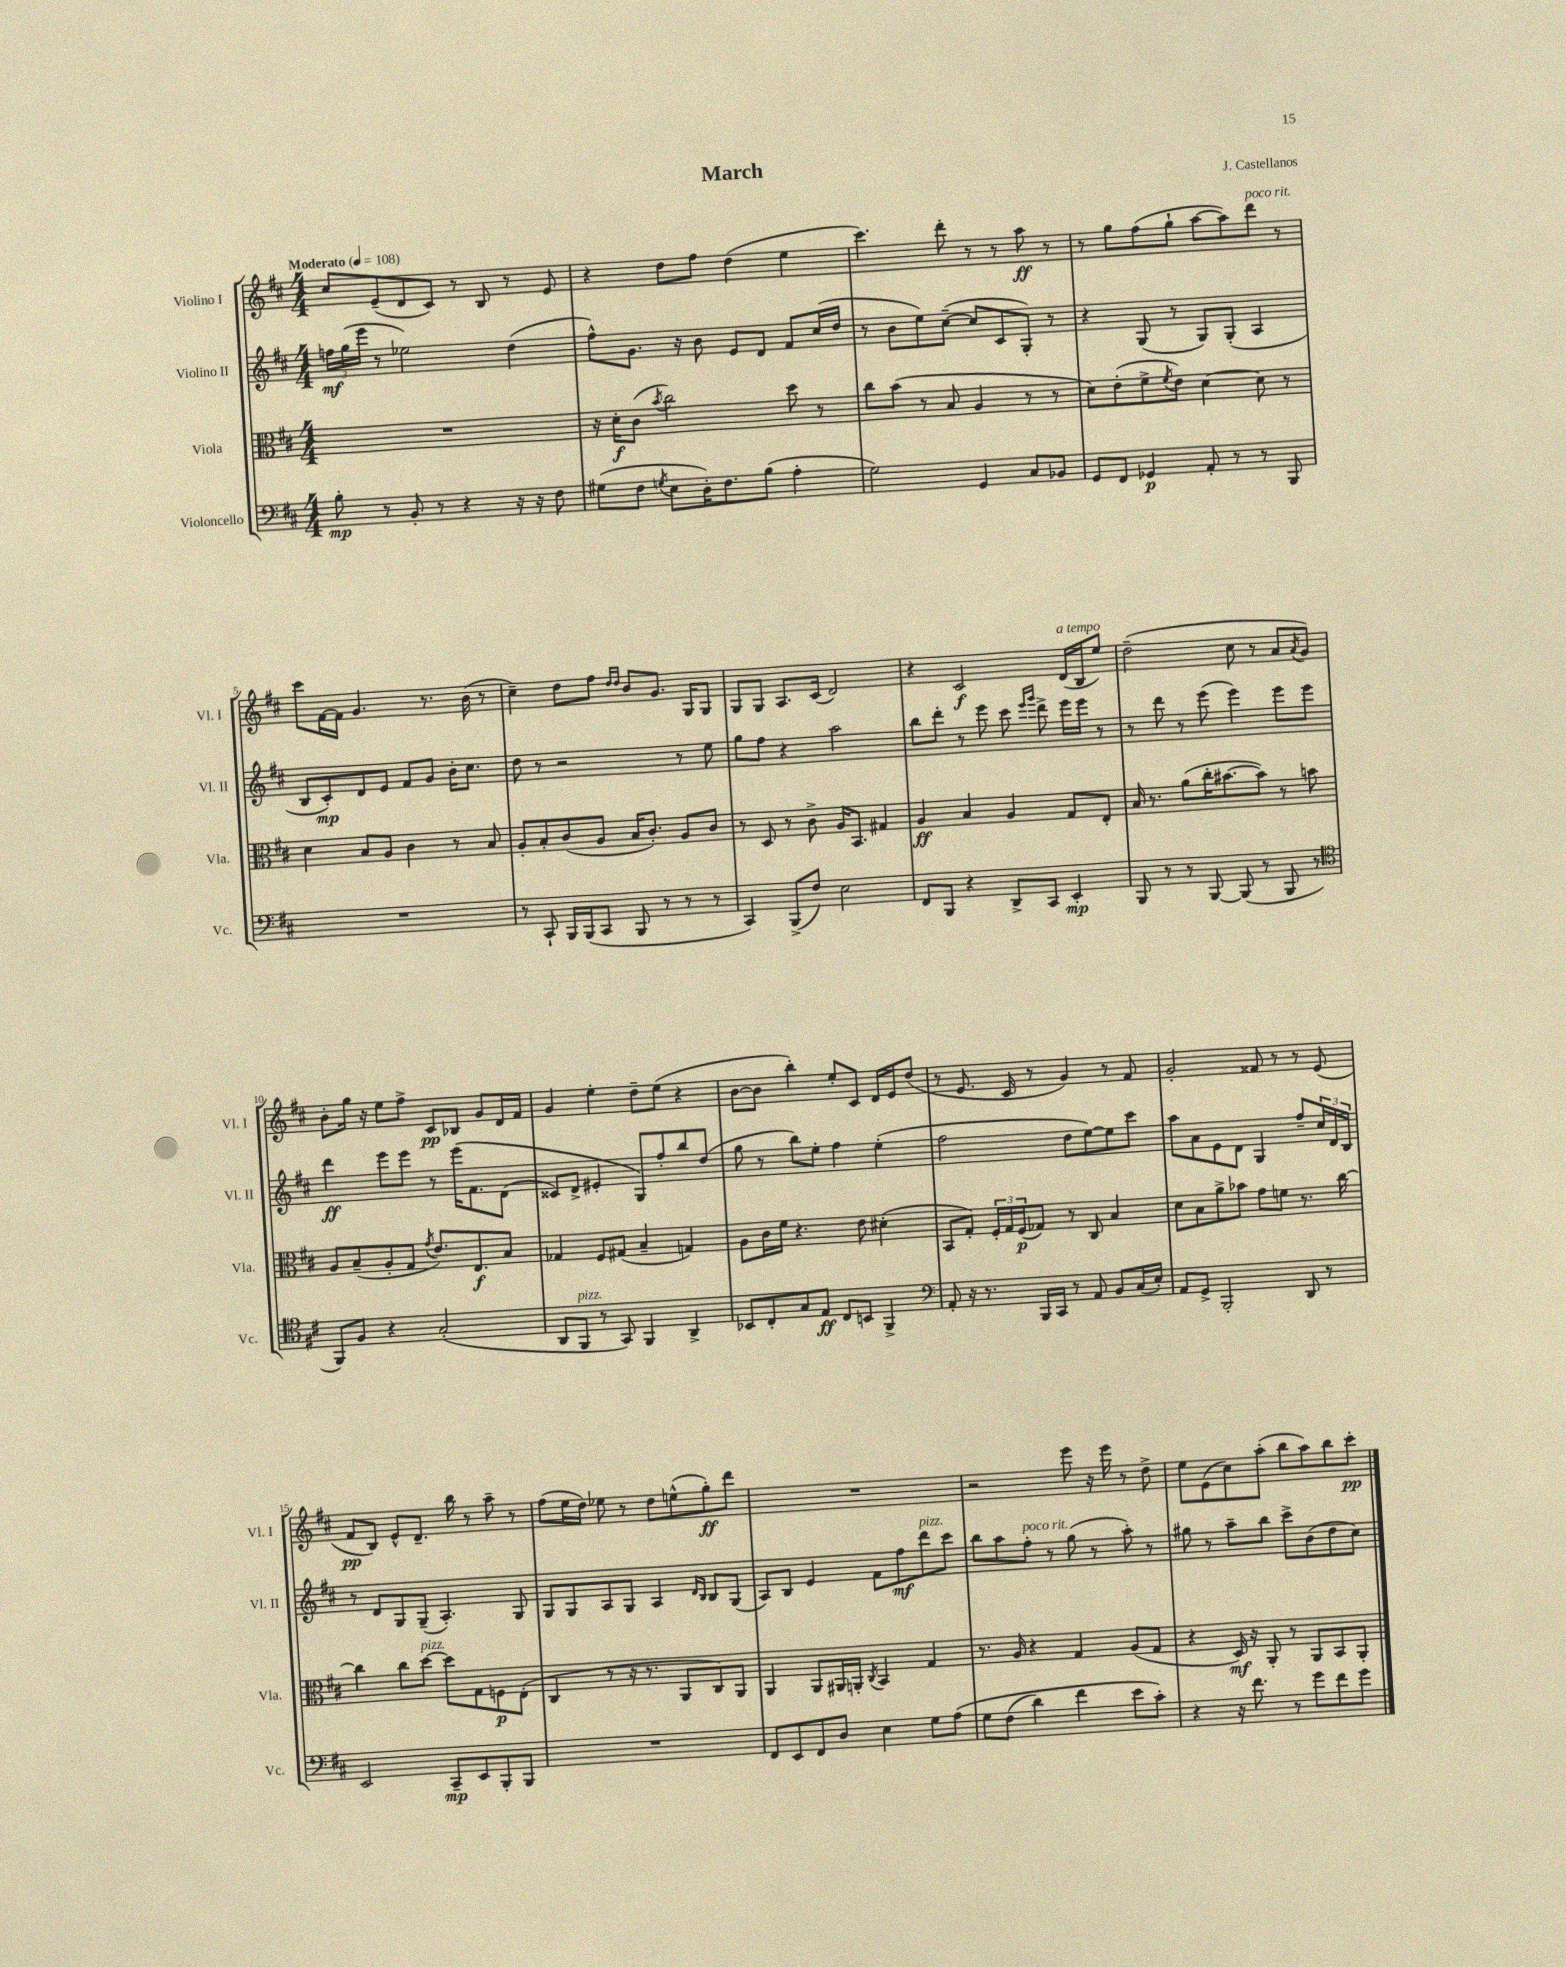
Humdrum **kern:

**kern	**dynam	**kern	**dynam	**kern	**dynam	**kern	**dynam
*part4	*part4	*part3	*part3	*part2	*part2	*part1	*part1
*staff4	*staff4	*staff3	*staff3	*staff2	*staff2	*staff1	*staff1
*I"Violoncello	*	*I"Viola	*	*I"Violino II	*	*I"Violino I	*
*I'Vc.	*	*I'Vla.	*	*I'Vl. II	*	*I'Vl. I	*
*clefF4	*	*clefC3	*	*clefG2	*	*clefG2	*
*k[f#c#]	*	*k[f#c#]	*	*k[f#c#]	*	*k[f#c#]	*
*M4/4	*	*M4/4	*	*M4/4	*	*M4/4	*
*MM108	*	*MM108	*	*MM108	*	*MM108	*
=1	=1	=1	=1	=1	=1	=1	=1
!	!	!	!	!	!	!LO:TX:a:B:t=Moderato	!
8B'\	mp	1r	.	24ffn\LL	mf	8cc#/L	.
.	.	.	.	(24gg\	.	.	.
.	.	.	.	24eee\JJ	.	.	.
8r	.	.	.	8r	.	(8e~/	.
8BB'/	.	.	.	2ee-X\)	.	8d/	.
8r	.	.	.	.	.	8c#/J)	.
4r	.	.	.	.	.	8r	.
.	.	.	.	.	.	8B/	.
16r	.	.	.	(4dd\	.	8r	.
16r	.	.	.	.	.	.	.
8F#\	.	.	.	.	.	8e/	.
=2	=2	=2	=2	=2	=2	=2	=2
(8G#X\L	.	16r	.	8ff#^^\L)	.	4r	.
.	.	16d'\KL	f	.	.	.	.
8F#\J	.	(8c#\J	.	8.g\J	.	.	.
8qGn/	.	8qb/	.	.	.	.	.
8E\L	.	2cc#\)	.	.	.	8dd\L	.
.	.	.	.	16r	.	.	.
16D'\K)	.	.	.	8b\	.	8ff#\J	.
8.F#\	.	.	.	.	.	.	.
.	.	.	.	8e/L	.	(4dd\	.
(8B\J	.	.	.	8d/J	.	.	.
4A'\	.	8dd\	.	8f#/L	.	4ee\	.
.	.	8r	.	(16cc#/L	.	.	.
.	.	.	.	16dd/JJ	.	.	.
=3	=3	=3	=3	=3	=3	=3	=3
2G\)	.	8cc#\L	.	8r	.	4.ccc#\)	.
.	.	(8b\J	.	8b\L	.	.	.
.	.	8r	.	8ee\)	.	.	.
.	.	8B/	.	([8cc#~\J	.	8ddd'\	.
4GG/	.	4A/	.	8cc#/L]	.	8r	.
.	.	.	.	8c#/	.	8r	.
8C#/L	.	8r	.	8G'/J)	.	8aa\	ff
8BB-X/J	.	8r	.	8r	.	8r	.
=4	=4	=4	=4	=4	=4	=4	=4
8GG/L	.	8d\L)	.	4r	.	8r	.
8FF#/J	.	(8e'\	.	.	.	8gg\L	.
4GG-X/	p	8f#^\	.	(8G/	.	(8ff#\	.
.	.	8qf#/	.	.	.	.	.
.	.	8e\J)	.	8r	.	8gg`\J	.
8AA'/	.	[4d\	.	8G/L)	.	[8aa\L	.
8r	.	.	.	(8G'/J	.	8aa\])	.
!	!	!	!	!	!	!LO:TX:a:i:t=poco rit.	!
8r	.	8d\]	.	4A/	.	8ddd\J	.
8BBB/	.	8r	.	.	.	8r	.
!!LO:LB:g=z
=5	=5	=5	=5	=5	=5	=5	=5
1r	.	4d\	.	8B/L	.	8ccc#\L	.
.	.	.	.	8c#'/)	mp	[16f#\L	.
.	.	.	.	.	.	16f#\JJ]	.
.	.	8B/L	.	8d/	.	4.g/	.
.	.	8A/J	.	8e/J	.	.	.
.	.	4c#\	.	8f#/L	.	.	.
.	.	.	.	8g/J	.	8.r	.
.	.	8r	.	16b'\KL	.	.	.
.	.	.	.	8.cc#\J	.	(16b\	.
.	.	8B/	.	.	.	8r	.
=6	=6	=6	=6	=6	=6	=6	=6
8r	.	8A'/L	.	8dd\	.	4cc#~\)	.
8CC#`/	.	8B'/	.	8r	.	.	.
16BBB/LL	.	(8c#/	.	2r	.	8dd\L	.
(16BBB/J	.	.	.	.	.	.	.
8CC#/J	.	8A/J	.	.	.	8ff#\J	.
.	.	.	.	.	.	16qqdd/LL	.
.	.	.	.	.	.	16qqdd/JJ	.
8BBB/	.	16B/KL	.	.	.	8b/L	.
.	.	8.c#'/J)	.	.	.	.	.
8r	.	.	.	.	.	8.g/J	.
8r	.	8A/L	.	8r	.	.	.
.	.	.	.	.	.	16G/KL	.
8r	.	8c#/J	.	8ee\	.	8G/J	.
=7	=7	=7	=7	=7	=7	=7	=7
4CC#/)	.	8r	.	8gg\L	.	8G/L	.
.	.	8D/	.	8ff#\J	.	8G/J	.
(8BBB^/L	.	8r	.	4r	.	8.A/L	.
8F#/J)	.	8c#^\	.	.	.	.	.
.	.	.	.	.	.	(16c#/Jk	.
2E\	.	16A/KL	.	2aa\	.	2d/)	.
.	.	8.BB/J	.	.	.	.	.
.	.	4G#X/	.	.	.	.	.
=8	=8	=8	=8	=8	=8	=8	=8
8FF#/L	.	4A/	ff	8bb\L	.	4r	.
8BBB/J	.	.	.	8ddd'\J	.	.	.
4r	.	4B/	.	8r	.	2c#/	f
.	.	.	.	8eee\	.	.	.
8DD^/L	.	4A/	.	8ccc#\	.	.	.
.	.	.	.	16qqeee/LL	.	.	.
.	.	.	.	16qqggg/JJ	.	.	.
8CC#/J	.	.	.	8ddd^\	.	.	.
!	!	!	!	!	!	!LO:TX:a:i:t=a tempo	!
4EE'/	mp	8G/L	.	16eee\LL	.	(16d/LL	.
.	.	.	.	16eee\JJ	.	16B/J	.
.	.	8E'/J	.	8r	.	8ee/J)	.
=9	=9	=9	=9	=9	=9	=9	=9
8BBB/	.	16B/	.	8r	.	(2dd~\	.
.	.	8.r	.	.	.	.	.
8r	.	.	.	8ddd\	.	.	.
8r	.	(8a\L	.	8r	.	.	.
[8BBB/	.	16cc#'\K	.	(8eee\	.	.	.
.	.	[8.b#X\	.	.	.	.	.
(8BBB/]	.	.	.	4eee\)	.	8cc#\	.
8r	.	8b#\J])	.	.	.	8r	.
8BBB/	.	8r	.	8eee\L	.	8a/L	.
.	.	.	.	.	.	8qa/	.
8r	.	8bn\	.	8eee\J	.	8g/J)	.
!!LO:LB:g=z
=10	=10	=10	=10	=10	=10	=10	=10
*clefC4	*	*	*	*	*	*	*
8FF#/L)	.	8A/L	.	4ddd\	ff	8b'\L	.
8F#/J	.	(8B~/	.	.	.	16gg\Jk	.
.	.	.	.	.	.	16r	.
4r	.	8A'/	.	8eee\L	.	8ee\L	.
.	.	8G/J	.	8eee\J	.	8ff#^\J	.
.	.	8qg/	.	.	.	.	.
(2G'/	.	8.e/L)	.	8r	.	8c#/L	pp
.	.	.	.	(16eee\KL	.	8B-X/J	.
.	.	8.E/	f	8.f#\	.	.	.
.	.	.	.	.	.	8g/L	.
.	.	8B/J	.	(8d\J	.	16d/L	.
.	.	.	.	.	.	16f#/JJ	.
=11	=11	=11	=11	=11	=11	=11	=11
8AA/L	.	4G-X/	.	8c##X/L)	.	4g/	.
!LO:TX:a:i:t=pizz.	!	!	!	!	!	!	!
8FF#/J	.	.	.	8d^/J	.	.	.
8r	.	8F#/L	.	4e#X'/	.	4ee'\	.
8GG/)	.	(8G#X/J	.	.	.	.	.
4FF#/	.	4B~/	.	8G/L)	.	8dd~\L	.
.	.	.	.	8ff#'/	.	(8ee\J	.
4AA^/	.	4Gn/)	.	8bb/	.	4r	.
.	.	.	.	(8dd/J	.	.	.
=12	=12	=12	=12	=12	=12	=12	=12
8BB-X/L	.	8A\L	.	8gg\	.	[8b\L	.
8C#'/	.	16c#\L	.	8r	.	8b\J]	.
.	.	16f#\JJ	.	.	.	.	.
8G/	.	4.r	.	8bb\L)	.	4bb'\)	.
8E/J	ff	.	.	8ee'\J	.	.	.
8C#/L	.	.	.	4ff#\	.	8ee'/L	.
8BBn/J	.	8e\	.	.	.	8c#/J	.
4FF#^/	.	(4d#X'\	.	(4ee'\	.	16d/LL	.
.	.	.	.	.	.	16e/J	.
.	.	.	.	.	.	(8dd/J	.
=13	=13	=13	=13	=13	=13	=13	=13
*clefF4	*	*	*	*	*	*	*
8AA'/	.	8BB/L	.	2ff#\	.	8r	.
16r	.	8G'/J)	.	.	.	8.e/	.
8.r	.	.	.	.	.	.	.
.	.	24F#'/LL	.	.	.	.	.
.	.	24G/	.	.	.	.	.
.	.	.	.	.	.	16c#/	.
.	.	(24F#/J	p	.	.	.	.
16BBB/LL	.	8G-X/J)	.	.	.	8r	.
16CC#/JJ	.	.	.	.	.	.	.
8r	.	8r	.	8dd\L	.	4g/)	.
8AA/	.	8C#/	.	[8ee\)	.	.	.
8BB/L	.	4B/	.	8ee\]	.	8r	.
(16C#/L	.	.	.	8ccc#\J	.	8f#/	.
16E'/JJ)	.	.	.	.	.	.	.
=14	=14	=14	=14	=14	=14	=14	=14
8AA/L	.	8d\L	.	8aa\L	.	2g'/	.
8GG^/J	.	8B\	.	8a\	.	.	.
2BBB'/	.	8a^\	.	8e\	.	.	.
.	.	8b-X\J	.	8d\J	.	.	.
.	.	8g\L	.	4G/	.	8f##X/	.
.	.	8fn\J	.	.	.	8r	.
8DD/	.	8.r	.	8ff#~/L	.	8r	.
8r	.	.	.	24cc#/L	.	(8e/	.
.	.	.	.	24d/	.	.	.
.	.	[16cc#\	.	.	.	.	.
.	.	.	.	24B/JJ	.	.	.
!!LO:LB:g=z
=15	=15	=15	=15	=15	=15	=15	=15
2EE/	.	4cc#\]	.	8r	.	8f#/L	pp
.	.	.	.	8d/L	.	8B/J)	.
.	.	8cc#\L	.	8G/	.	8e^^/L	.
!	!	!LO:TX:a:i:t=pizz.	!	!	!	!	!
.	.	[8dd\J	.	(8G~/J	.	8.d~/J	.
8CC#~/L	mp	8dd\L]	.	4.A'/)	.	.	.
.	.	.	.	.	.	16bb\	.
8EE/	.	8G\	.	.	.	8r	.
8BBB'/	.	8Fn\	p	.	.	8aa~\	.
8BBB/J	.	(8E'\J	.	8G/	.	8r	.
=16	=16	=16	=16	=16	=16	=16	=16
1r	.	4C#/	.	8G/L	.	(8ff#\L	.
.	.	.	.	8G/	.	16ee\L	.
.	.	.	.	.	.	16dd\JJ)	.
.	.	8r	.	8A/	.	8ee-X\	.
.	.	16r	.	8G/J	.	8r	.
.	.	8.r	.	.	.	.	.
.	.	.	.	4A/	.	8dd\L	.
.	.	8AA/L	.	.	.	(8een^^\	.
.	.	.	.	16qqd/LL	.	.	.
.	.	.	.	16qqB/JJ	.	.	.
.	.	8C#/)	.	8B/L	.	8gg'\)	ff
.	.	8AA/J	.	(8G/J	.	8ddd\J	.
=17	=17	=17	=17	=17	=17	=17	=17
8FF#/L	.	4AA/	.	8A/L)	.	1r	.
8EE/	.	.	.	8B/J	.	.	.
8FF#/	.	8AA/L	.	4e/	.	.	.
8D/J	.	16AA#X/L	.	.	.	.	.
.	.	16AAn'/JJ	.	.	.	.	.
.	.	8qC#/	.	.	.	.	.
4E\	.	4BB/	.	8f#\L	.	.	.
.	.	.	.	8ff#\	mf	.	.
!	!	!	!	!LO:TX:a:i:t=pizz.	!	!	!
8G\L	.	4G/	.	8ddd\	.	.	.
(8A\J	.	.	.	8ccc#\J	.	.	.
=18	=18	=18	=18	=18	=18	=18	=18
8G\L	.	8.r	.	8bb\L	.	2r	.
(8F#\J	.	.	.	8aa\	.	.	.
.	.	16A/	.	.	.	.	.
!	!	!	!	!LO:TX:a:i:t=poco rit.	!	!	!
4d\)	.	4r	.	8ff#'\J	.	.	.
.	.	.	.	8r	.	.	.
4f#\	.	4G/	.	(8gg\	.	8eee\	.
.	.	.	.	8r	.	16r	.
.	.	.	.	.	.	16eee\	.
8e\L	.	(8A/L	.	8aa'\)	.	8r	.
8c#'\J)	.	8G/J	.	8r	.	8dd^\	.
=19	=19	=19	=19	=19	=19	=19	=19
4r	.	4r	.	8gg#X\	.	8ee\L	.
.	.	.	.	8r	.	(8e\	.
16r	.	16D/)	mf	8aa~\L	.	8cc#\)	.
8.f#\	.	16r	.	.	.	.	.
.	.	8AA'/	.	8bb\J	.	(8aa'\J	.
8r	.	8r	.	8ccc#^\L	.	8bb\L	.
8g\L	.	8AA/L	.	(8b\	.	8aa\)	.
8f#\	.	8BB/	.	8dd\	.	8bb\	.
8g\J	.	8AA'/J	.	8cc#\J)	.	8ccc#'\J	pp
==	==	==	==	==	==	==	==
*-	*-	*-	*-	*-	*-	*-	*-
